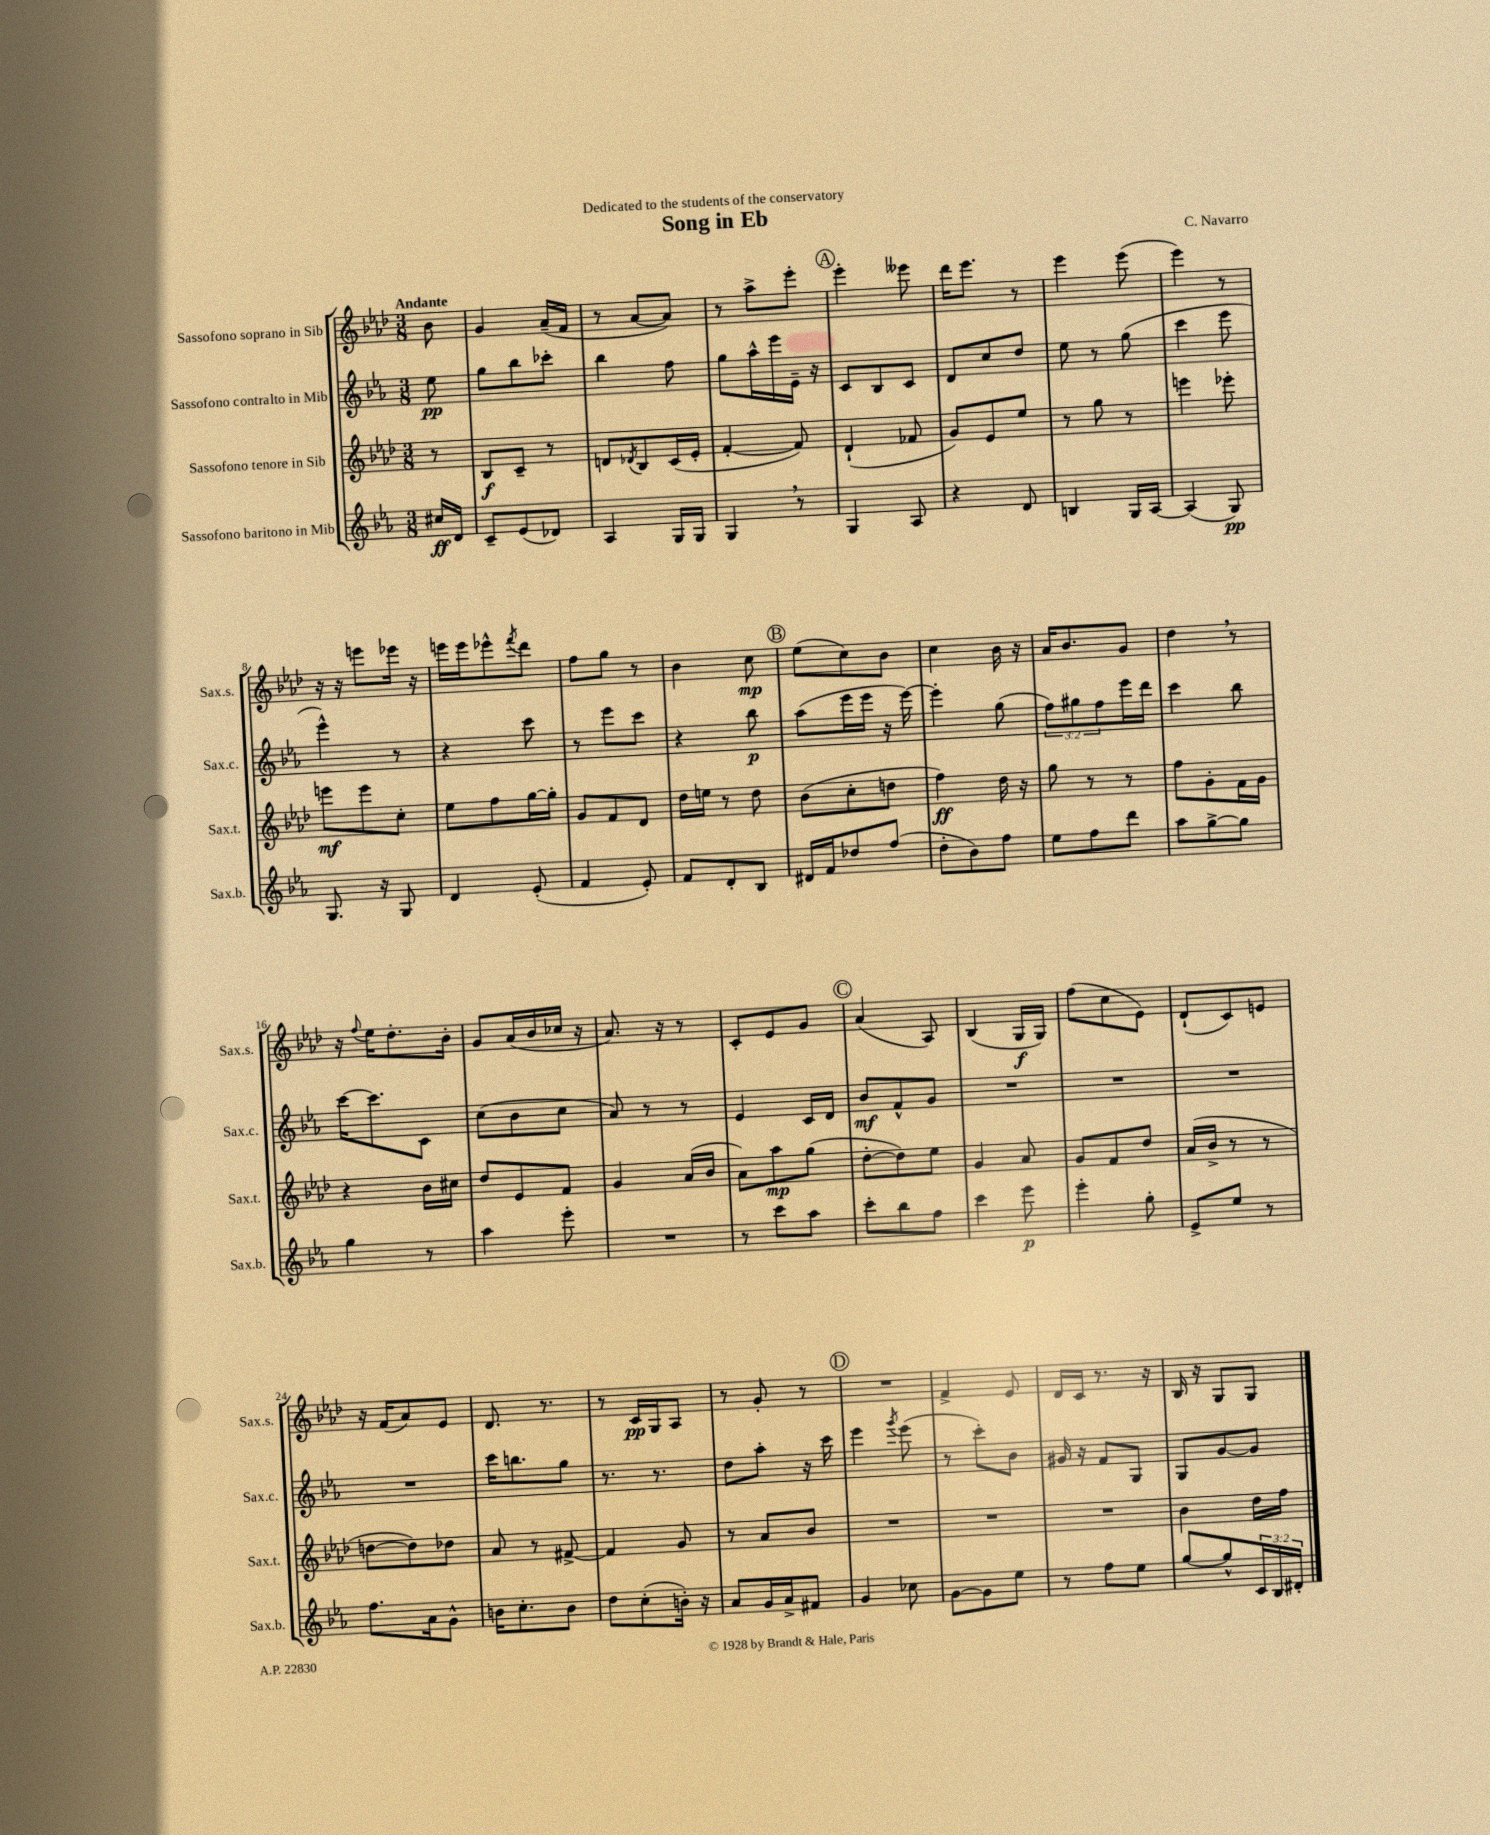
\header { title = "Song in Eb" composer = "C. Navarro" dedication = "Dedicated to the students of the conservatory" }
<<
\new StaffGroup <<
\new Staff = "s0" \with { instrumentName = "Sassofono soprano in Sib" shortInstrumentName = "Sax.s." } {
    \clef treble \key aes \major \numericTimeSignature \time 3/8 \partial 8 \tempo "Andante"
    bes'8 |
    g'4 aes'16--( f'16 |
    r8 aes'8~ aes'8) |
    r8 aes''8-> ees'''8-. |
    \mark \markup { \circle "A" } ees'''4-. eeses'''8 |
    des'''16 ees'''8. r8 |
    ees'''4 ees'''8( |
    ees'''4) r8 |
    r16 r16 e'''8 ees'''16 r16 |
    e'''16 e'''16 ees'''8-^ \acciaccatura { f'''8 } des'''8 |
    f''8 g''8 r8 |
    bes'4 c''8\mp |
    \mark \markup { \circle "B" } ees''8( c''8) bes'8 |
    c''4 bes'16 r16 |
    aes'16 bes'8. g'8 |
    des''4 \breathe r8 |
    r16 \appoggiatura { f''8 } ees''16 des''8.-. bes'16-. |
    g'8 aes'16( bes'16 ces''16 r16 |
    aes'8.) r16 r8 |
    c'8-. ees'8 g'8 |
    \mark \markup { \circle "C" } aes'4( aes8) |
    bes4( g16\f g16) |
    f''8( c''8 ees'8) |
    des'8-!( c'8) e'8 |
    r16 f'16( aes'8) ees'8 |
    des'8. r8. |
    r8 c'16\pp g16 aes8 |
    r8 g'8-. r8 |
    \mark \markup { \circle "D" } R4. |
    f'4-> ees'8 |
    des'16 c'16 r8. r16 |
    bes16 r16 g8 g8 \bar "|." |
}
\new Staff = "s1" \with { instrumentName = "Sassofono contralto in Mib" shortInstrumentName = "Sax.c." } {
    \clef treble \key ees \major \numericTimeSignature \time 3/8 \override Staff.TupletNumber.text = #tuplet-number::calc-fraction-text \partial 8
    ees''8\pp |
    g''8 bes''8 ces'''8-. |
    bes''4 f''8 |
    g''8 aes''16-^ ees'''16 ees'16-- r16 |
    \mark \markup { \circle "A" } c'8 bes8 c'8 |
    d'8 c''8 d''8 |
    ees''8 r8 g''8( |
    c'''4 ees'''8 |
    ees'''4-^) r8 |
    r4 c'''8 |
    r8 ees'''8 c'''8 |
    r4 bes''8\p |
    \mark \markup { \circle "B" } aes''8( ees'''16 ees'''16 r16 ees'''16~) |
    ees'''4-. g''8( |
    \tuplet 3/2 { f''8) gis''8 f''8 } ees'''16 d'''16 |
    c'''4 bes''8 |
    c'''16~ c'''8. c'8 |
    c''8( bes'8 c''8 |
    aes'8) r8 r8 |
    ees'4 c'16 d'16 |
    \mark \markup { \circle "C" } bes'8\mf f'8-^ g'8 |
    R4. |
    R4. |
    R4. |
    R4. |
    c'''16 b''8. g''8 |
    r8. r8. |
    d''8 aes''8-. r16 c'''16 |
    \mark \markup { \circle "D" } ees'''4 \acciaccatura { g'''8 } ees'''8( |
    r8 c'''8-.) bes'8 |
    gis'16 r16 f'8 g8 |
    g8 g'8~ g'8 \bar "|." |
}
\new Staff = "s2" \with { instrumentName = "Sassofono tenore in Sib" shortInstrumentName = "Sax.t." } {
    \clef treble \key aes \major \numericTimeSignature \time 3/8 \partial 8
    r8 |
    bes8\f c'8-- r8 |
    d'8 \acciaccatura { des'8 } bes8 c'16( ees'16-. |
    f'4~-. f'8) |
    \mark \markup { \circle "A" } des'4-!( fes'8 |
    g'8) ees'8 ees''8 |
    r8 g''8 r8 |
    e'''4 ees'''8-. |
    e'''8\mf e'''8 c''8-. |
    ees''8 f''8 g''16~ g''16-. |
    g'8 f'8 des'8 |
    des''16 e''16 r8 des''8 |
    \mark \markup { \circle "B" } bes'8( c''8-. d''8 |
    f''4\ff) des''16 r16 |
    g''8 r8 r8 |
    f''8 g'8-. f'16 g'16 |
    r4 bes'16 cis''16 |
    des''8 ees'8 f'8 |
    g'4 aes'16( bes'16 |
    aes'8) aes''8\mp g''8( |
    \mark \markup { \circle "C" } des''8~-. des''8) ees''8 |
    g'4 aes'8 |
    g'8 f'8 des''8 |
    aes'16( bes'16-> r8 r8 |
    d''8~ d''8) des''8 |
    aes'8 r8 fis'8~-> |
    fis'4 g'8 |
    r8 aes'8 bes'8 |
    \mark \markup { \circle "D" } R4. |
    R4. |
    R4. |
    bes'4 des''16 f''16 \bar "|." |
}
\new Staff = "s3" \with { instrumentName = "Sassofono baritono in Mib" shortInstrumentName = "Sax.b." } {
    \clef treble \key ees \major \numericTimeSignature \time 3/8 \override Staff.TupletNumber.text = #tuplet-number::calc-fraction-text \partial 8
    cis''16\ff d'16 |
    c'8-- ees'8( des'8) |
    aes4 g16 g16 |
    g4 \breathe r8 |
    \mark \markup { \circle "A" } g4 aes8 |
    r4 d'8 |
    b4 g16 aes16~ |
    aes4( g8\pp) |
    g8. r16 g8 |
    d'4 ees'8-.( |
    f'4 ees'8-.) |
    f'8 d'8-. bes8 |
    \mark \markup { \circle "B" } dis'16 f'16 des''8 f''8( |
    d''8-. bes'8) f''8 |
    ees''8 f''8 d'''8 |
    aes''8 g''8~-> g''8 |
    g''4 r8 |
    aes''4 ees'''8-. |
    R4. |
    r8 c'''8 aes''8 |
    \mark \markup { \circle "C" } c'''8-. bes''8 f''8 |
    c'''4 ees'''8\p |
    ees'''4-. g''8-. |
    ees'8-> ees''8 r8 |
    f''8. aes'16 g'8-^ |
    b'16 c''8.-. b'8 |
    d''8 c''8-.( b'16-.) r16 |
    aes'8 g'16 aes'16-> fis'8 |
    \mark \markup { \circle "D" } g'4 ces''8 |
    g'8~ g'8 ees''8 |
    r8 f''8 ees''8 |
    g''8~ g''8-^ \tuplet 3/2 { c'16 bes16 dis'16-. } \bar "|." |
}
>>
>>
